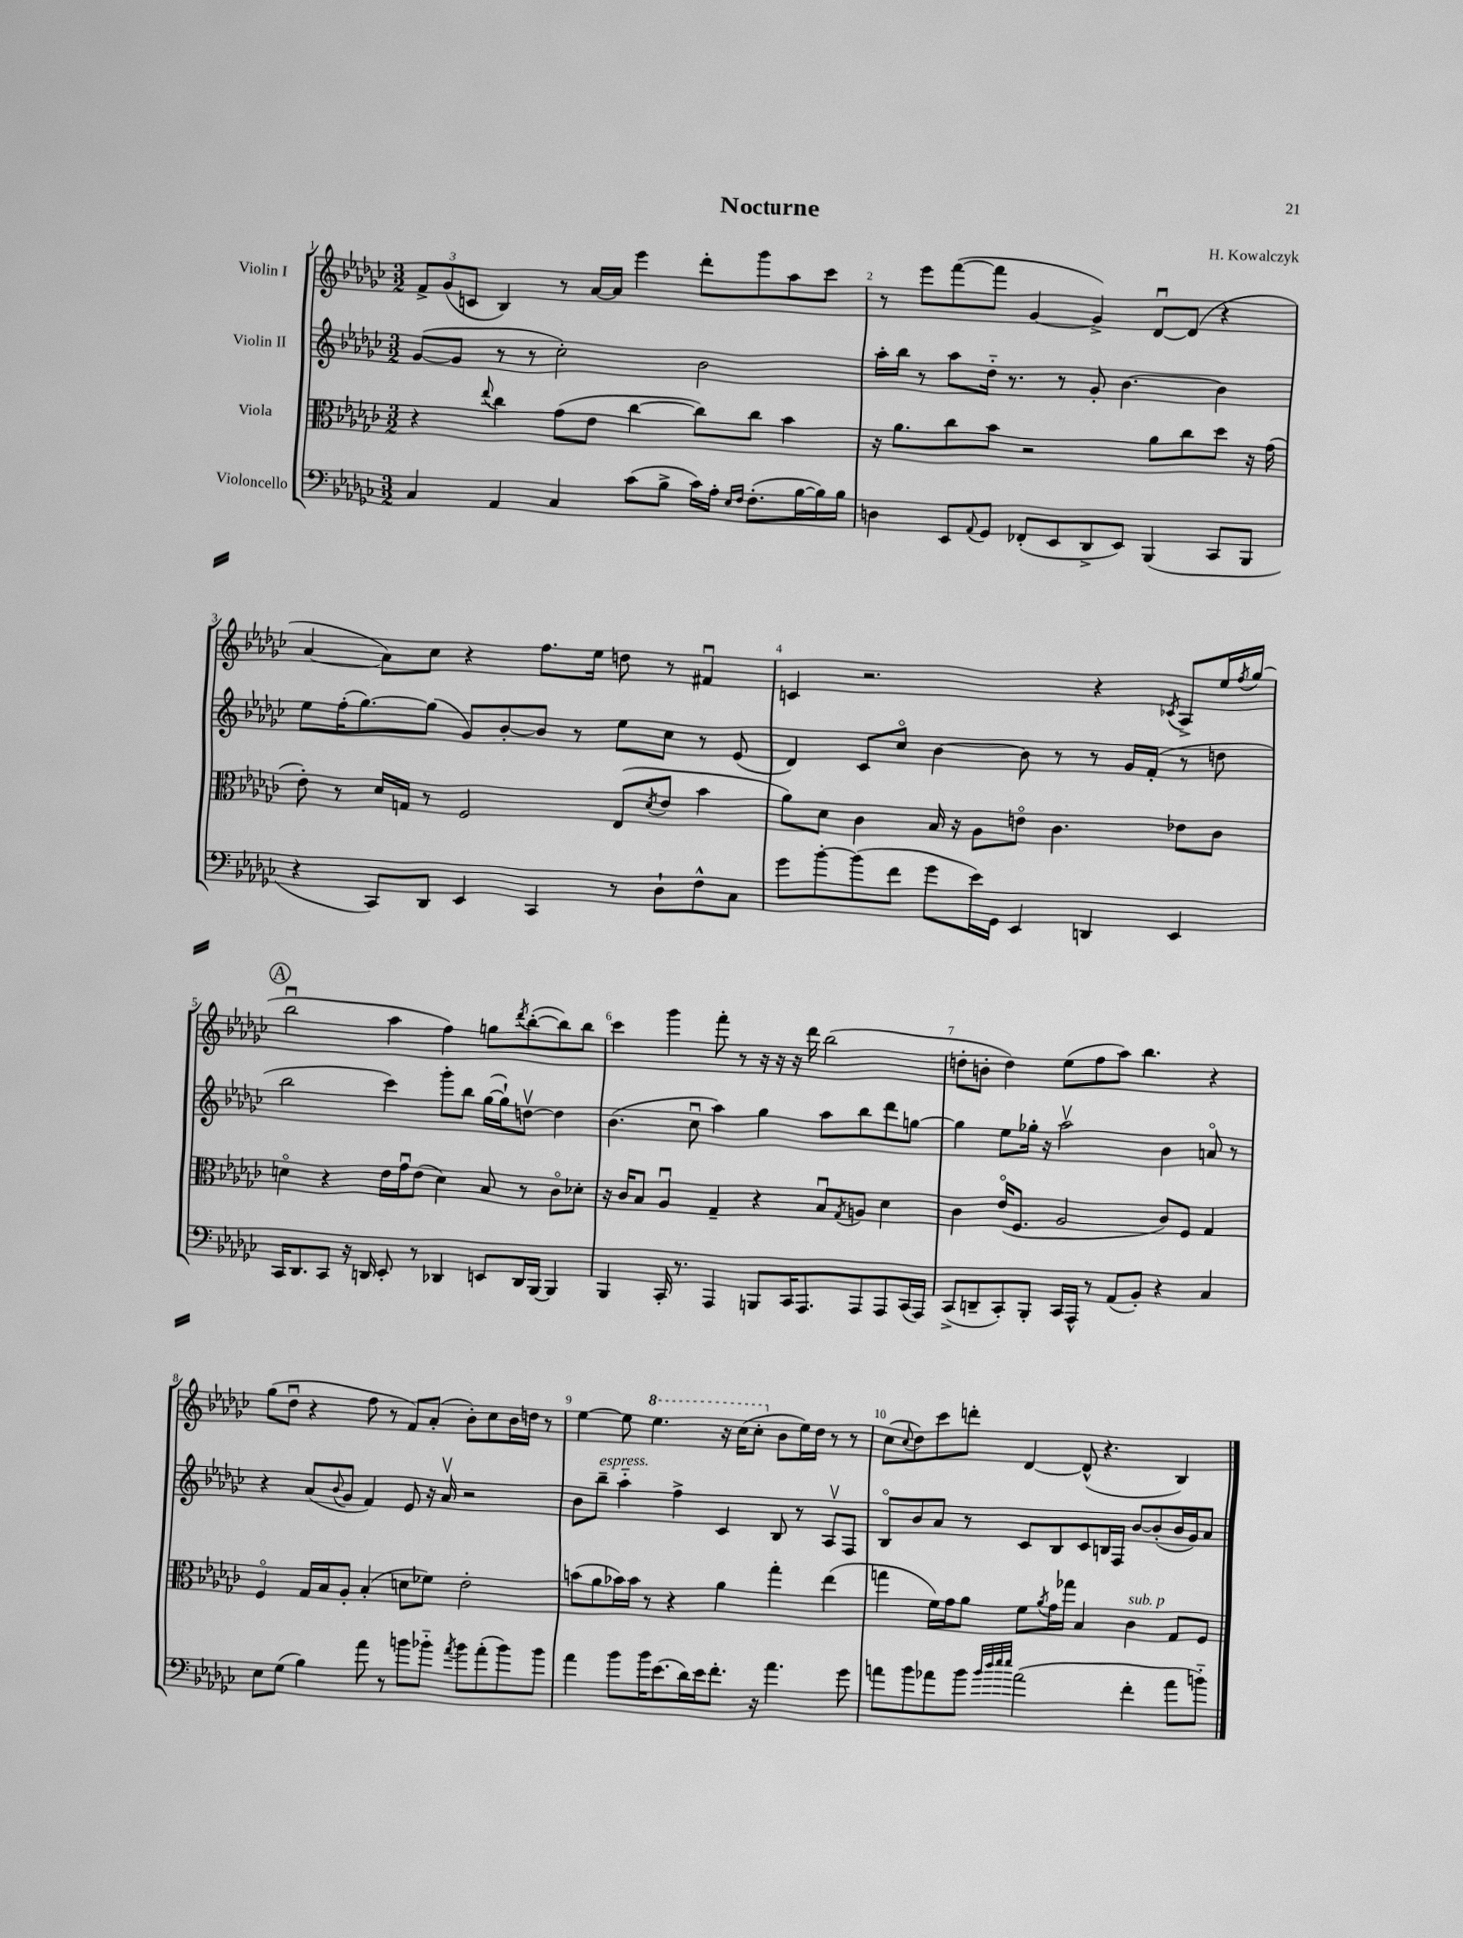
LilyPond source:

\header { title = "Nocturne" composer = "H. Kowalczyk" }
<<
\new StaffGroup <<
\new Staff = "s0" \with { instrumentName = "Violin I" } {
    \clef treble \key ges \major \numericTimeSignature \time 3/2
    \tuplet 3/2 { f'8-> ges'8( c'8 } bes4) r8 aes'16~ aes'16 ees'''4 des'''8-. ges'''8 aes''8 ces'''8 |
    r8 ees'''8 f'''8~( f'''8 ges'4~ ges'4->) des'8~\downbow des'8( r4 |
    aes'4~ aes'8) ces''8 r4 f''8. ees''16 d''8 r8 fis'4\downbow |
    c'4 r2. r4 \acciaccatura { ces'8 } aes8-> ees''16 \acciaccatura { f''8 } ges''16( |
    \mark \markup { \circle "A" } bes''2\downbow aes''4 f''4) g''8 \acciaccatura { des'''8 } bes''8~-.( bes''8) bes''8 |
    ces'''4 ges'''4 f'''8-. r8 r16 r16 r16 des'''16 bes''2( |
    d''8-. b'8-. d''4) ees''8( f''8 aes''8) bes''4. r4 |
    ges''8( des''8\downbow r4 f''8 r8 f'8) aes'8-.( bes'8-.) ces''8 bes'16 d''16 r8 |
    ees''4~ ees''8 \ottava #1 ees'''4. r16 ces'''16( ces'''8-. \ottava #0 bes'8 ees''16) des''16 r8 r8 |
    ces''8( \appoggiatura { ces''8 } des''8) ces'''8 d'''8-. des'4~ des'8-^( r4. bes4) \bar "|." |
}
\new Staff = "s1" \with { instrumentName = "Violin II" } {
    \clef treble \key ges \major \numericTimeSignature \time 3/2
    ges'8~( ges'8 r8 r8 ces''2-.) bes'2 |
    aes''16-. bes''16 r8 aes''8 des''16-_ r8. r8 ges'8-. bes'4.~ bes'4 |
    ees''8 f''16-.( ges''8.~) ges''8( ges'8) bes'8~-. bes'8 r8 ees''8 ces''8 r8 ees'8( |
    des'4) ces'8 ces''8\flageolet bes'4~ bes'8 r8 r8 ges'16 f'16-.( r8 d''8 |
    \mark \markup { \circle "A" } bes''2 ces'''4) ges'''8-. bes''8 ges''16~( ges''16-!) d''8~\upbow d''4 |
    bes'4.( ces''8\downbow aes''4) ges''4 aes''8 bes''8 des'''8 g''8~ |
    g''4 ees''8 ges''16-. r16 aes''2\upbow bes'4 a'8\flageolet r8 |
    r4 aes'8( \appoggiatura { bes'8 } ges'8 f'4) ees'8 r16 aes'16\upbow r2 |
    bes'8 bes''8--^\markup { \italic "espress." } aes''4-_ f''4-> ces'4 bes8 r8 aes8\upbow f8 |
    bes8\flageolet bes'8 aes'8 r8 ces'8 bes8 ces'8 b16 f16 bes'8~ bes'8-.( bes'16 ges'16) aes'8 \bar "|." |
}
\new Staff = "s2" \with { instrumentName = "Viola" } {
    \clef alto \key ges \major \numericTimeSignature \time 3/2
    r4 \appoggiatura { ees''8 } ces''4 ges'8( ees'8 ces''4~ ces''8) ces''8 bes'4 |
    r16 aes'8. ces''8 bes'8 r2 aes'8 ces''8 des''8 r16 ges'16( |
    ees'8-.) r8 des'16 g16 r8 f2 ees8( \acciaccatura { des'8 } ees'8 bes'4 |
    aes'8) des'8 ces'4 bes16 r16 aes8 e'8\flageolet ces'4. ees'8 ces'8 |
    \mark \markup { \circle "A" } d'4\flageolet r4 ees'16 ges'16\downbow ees'8( d'4) bes8 r8 ces'8\flageolet des'8-. |
    r16 ces'16 bes8 aes4\downbow ges4-- r4 bes8\downbow \acciaccatura { ges8 } a8 des'4 |
    ces'4 ees'16\flageolet( f8. aes2 ces'8) f8 ges4 |
    f4\flageolet ges16 bes16 aes8-. bes4-.( d'8 fes'8) ees'2-. |
    b'8( aes'8 bes'16) bes'16 r8 r4 aes'4 ges''4-. ees''4( |
    g''4 f'16) ges'16 aes'8 f'8 \acciaccatura { aes'8 } ges'16 ges''16 bes4 ces'4^\markup { \italic "sub. p" } ges8 f8 \bar "|." |
}
\new Staff = "s3" \with { instrumentName = "Violoncello" } {
    \clef bass \key ges \major \numericTimeSignature \time 3/2
    ces4 aes,4 ces4 ces'8( bes8-> ces'16) aes16-. \grace { ees16 f16 } f8.-.( bes16~ bes16) bes16 |
    d4 ees,8 \appoggiatura { aes,8 } ges,8 fes,8-.( ees,8 des,8-> ees,8) bes,,4( ces,8 bes,,8 |
    r4 ces,8) des,8 ees,4 ces,4 r8 des8-! f8-^ ces8 |
    ges'8 bes'8~-. bes'8( f'8 ges'8 ees'16) ges,16 ees,4 d,4 ees,4 |
    \mark \markup { \circle "A" } ces,16 des,8. ces,8 r16 d,16 ees,8-. r8 des,4 e,8 des,16 bes,,16~ bes,,4 |
    bes,,4 ces,16-. r8. aes,,4 b,,8 ces,16 aes,,8. aes,,8 aes,,8 ces,16( aes,,16) |
    ces,8->( d,8-- ces,8-.) bes,,8-. ces,16 aes,,16-^ r8 aes,8( bes,8-.) r4 ces4 |
    ees8 ges8( bes4) aes'8 r8 b'8 bes'8-_ \acciaccatura { aes'8 } bes'8 aes'8-.( bes'8) bes'8 |
    aes'4 bes'8 bes'16 ees'8.( des'16) ees'16 f'8.-. r16 aes'4. ges'8 |
    a'8 bes'8 aes'8 bes'8 \grace { bes'32 des''32 ees''32 ees''32 } aes'2( f'4-. aes'8 b'8-_) \bar "|." |
}
>>
>>
\layout { \context { \Score \override BarNumber.break-visibility = ##(#f #t #t) barNumberVisibility = #all-bar-numbers-visible } }
